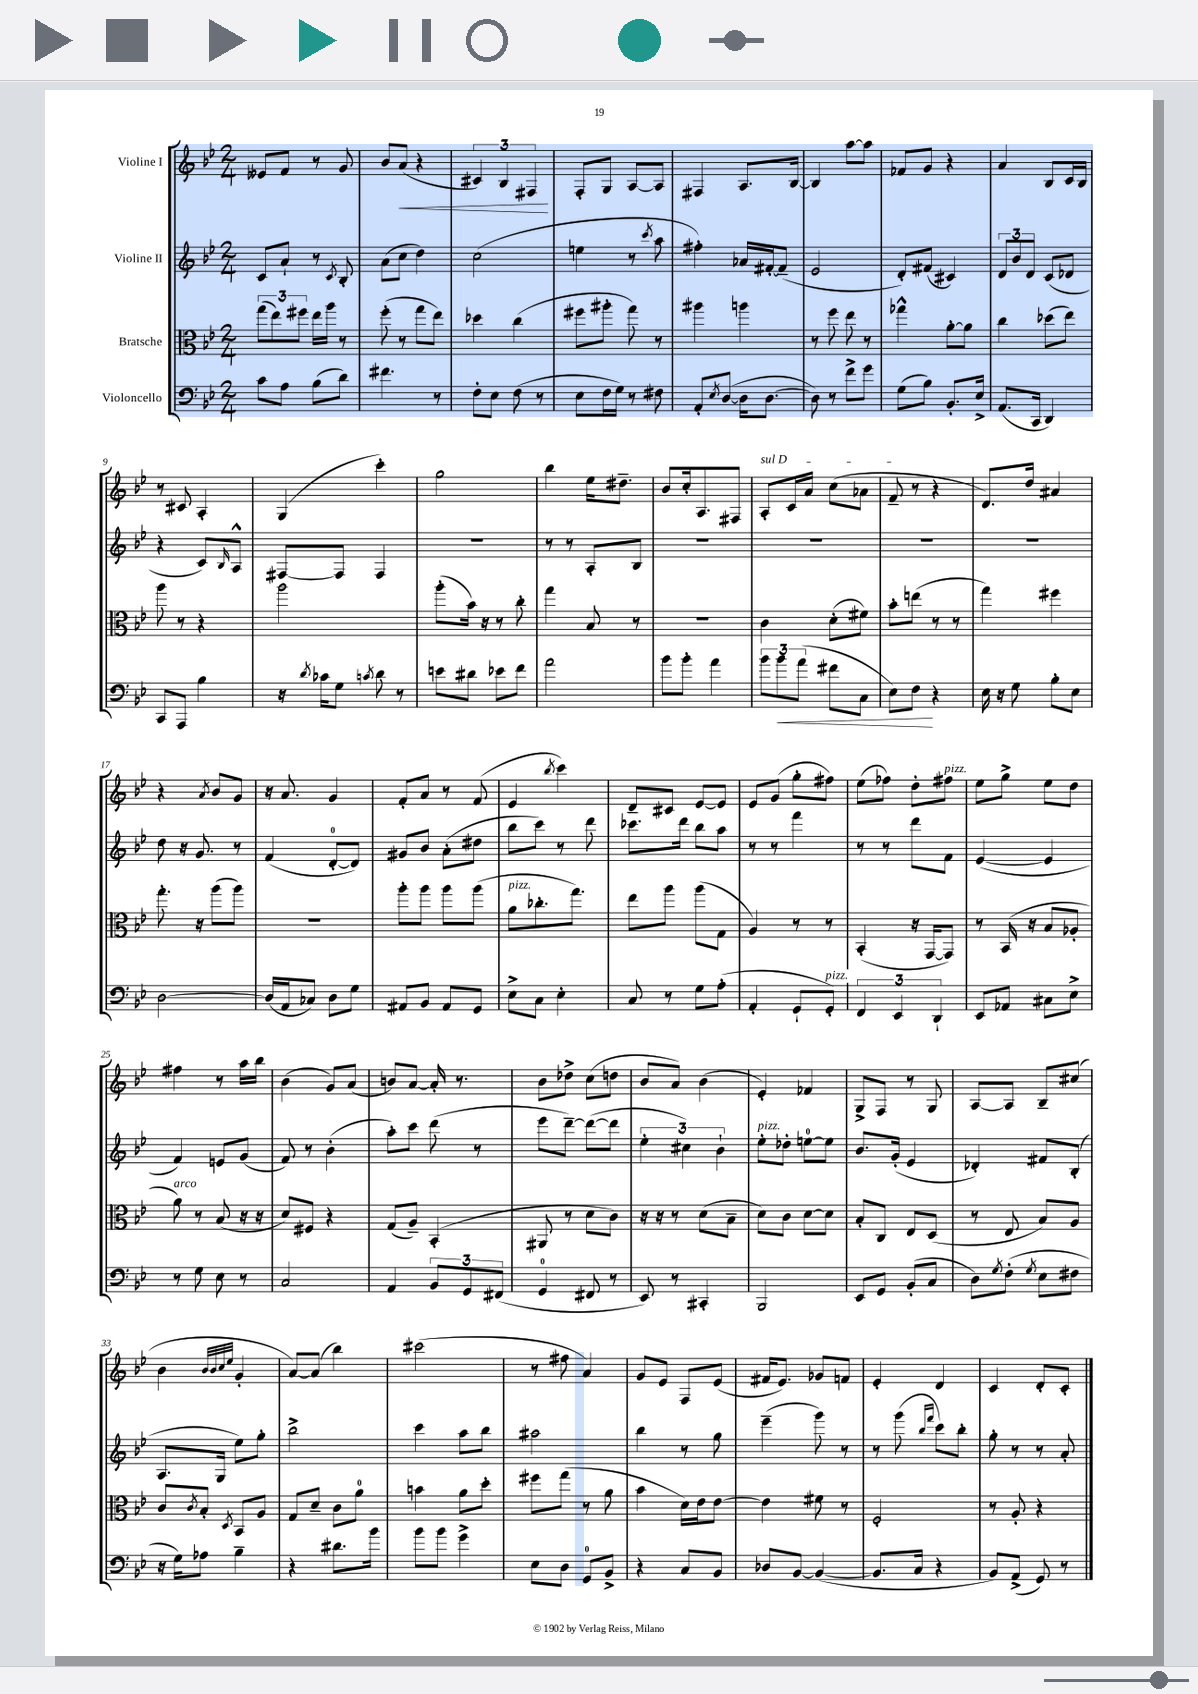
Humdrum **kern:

**kern	**kern	**kern	**kern
*staff4	*staff3	*staff2	*staff1
*clefF4	*clefC3	*clefG2	*clefG2
*k[b-e-]	*k[b-e-]	*k[b-e-]	*k[b-e-]
*M2/4	*M2/4	*M2/4	*M2/4
8c\L	(12gg\L	8c/L	8e--/L
.	12ee-\)	.	.
8A\J	.	8a`/J	8f/J
.	12ff#\J	.	.
(8B-\L	16ee-\LL	8r	8r
.	16aa\JJ	.	.
.	.	8qc/	.
8d\J)	8r	8B-'/	8g/
=	=	=	=
4.f#\	(8ff'\	(8a\L	8b-/L
.	8r	8cc\J	(8a/J
.	8gg\L	4dd\)	4r
8r	8ee-\J)	.	.
=	=	=	=
8F'\L	4dd-\	(2cc\	6c#/)
8E-\J	.	.	.
.	.	.	6B-/
(8F\	(4cc\	.	.
.	.	.	6F#/
8r	.	.	.
=	=	=	=
8E-\L	8ff#\L	4ee\	8F'/L
16F\L	8aa#'\J	.	8G/J
16G\JJ)	.	.	.
8r	8gg\)	8r	[8A/L
.	.	8qccc/	.
8F#\	8r	8aa\	8A/]J
=	=	=	=
8AA'/L	4aa#\	4ff#'\)	4F#/
8qE-/	.	.	.
([8D/J	.	.	.
16D\]LK	4aa\	16a-/LL	8.A/L
[8.D\J	.	[16f#'/J	.
.	.	(8f#~/]J	.
.	.	.	[16B-/Jk
=	=	=	=
8D\])	8r	2e-/	4B-/]
8r	8ff\	.	.
8f^\L	8ee-\	.	[8aa\L
8g\J	8r	.	8aa\]J
=	=	=	=
(8G\L	4gg-^^\	8d'/L)	8f-/L
8B-\J)	.	(8f#/J	8g/J
8.BB-'/L	[8a'\L	4c#/)	4r
.	8a\]J	.	.
16E-^/Jk	.	.	.
=	=	=	=
(8.AA/L	4cc\	12d/L	4a/
.	.	12b-/	.
.	.	12d/J	.
16CC/Jk	.	.	.
4DD/)	(8dd-\L	(8c/L	8B-/L
.	8ee-\J)	8d-/J	16c/L
.	.	.	16B-/JJ
=	=	=	=
8CC/L	8aa\	4r	8r
8AAA/J	8r	.	8c#/
4B-\	4r	8c/L)	4A'/
.	.	16qqB-/	.
.	.	8A^^/J	.
=	=	=	=
16r	2aa\	[8F#/L	(4G/
8qd/	.	.	.
16c-\LK	.	.	.
8G\J	.	8F#/]J	.
8qc/	.	.	.
8d\	.	4F#/	4ccc'\)
8r	.	.	.
=	=	=	=
8e\L	(8aa'\L	2r	2gg\
8d#\J	16b-\Jk)	.	.
.	16r	.	.
8e-\L	8r	.	.
8f\J	8cc'\	.	.
=	=	=	=
2a\	4gg\	8r	4bb-\
.	.	8r	.
.	8B-/	8A'/L	16ee-\LK
.	.	.	8.dd#~\J
.	8r	8B-/J	.
=	=	=	=
8b-\L	2r	2r	8b-/L
8b-'\J	.	.	16cc'/k
.	.	.	8.A/
4a\	.	.	.
.	.	.	8F#/J
=	=	=	=
12b-\L	4c\	2r	8A'/L
12b-\	.	.	.
.	.	.	16c/L
(12a\J	.	.	.
.	.	.	16a/JJ
8f#\L	(8d'\L	.	(8cc\L
8C\J	8f#\J)	.	8a-\J
=	=	=	=
8E-\L)	8b-'\L	2r	8f~/
8F\J	(8ee\J	.	8r
4r	8r	.	4r
.	8r	.	.
=	=	=	=
16E-\	4gg\)	2r	8.d/L)
16r	.	.	.
8G\	.	.	.
.	.	.	16dd/Jk
8B-'\L	4ff#\	.	4a#/
8E-\J	.	.	.
=	=	=	=
[2D\	8.gg'\	8dd\	4r
.	.	16r	.
.	16r	8.g/	.
.	.	.	8qa/
.	(8aa\L	.	8b-/L
.	8aa\J)	8r	8g/J
=	=	=	=
(16D/]LL	2r	(4f/	16r
16AA/J	.	.	8.a/
8C-/J)	.	.	.
8D\L	.	[8d'/L	4g/
8G\J	.	8d/]J)	.
=	=	=	=
8AA#/L	8aa'\L	8g#/L	8f'/L
8BB-/J	8aa\J	8b-/J	8a/J
8AA#/L	8aa\L	(8a'\L	8r
8GG/J	(8aa\J	8dd#\J	(8f/
=	=	=	=
8E-^\L	8a\L	8bb-\L	4e-/
8C\J	8.cc-'\	8ccc\J)	.
.	.	.	8qbb-/
4E-'\	.	8r	4ccc\)
.	8.gg\J)	.	.
.	.	8ddd\	.
=	=	=	=
8C/	8ee-\L	8.ccc-\L	8d~/L
8r	8aa\J	.	8c#/J
.	.	16ddd\Jk	.
8G\L	(8aa\L	8bb-\L	[8e-/L
(8A'\J	8G\J	8aa\J	8e-/]J
=	=	=	=
4AA'/	4A/)	8r	8e-/L
.	.	8r	(8g/J
8GG`/L	8r	4fff\	8gg'\L
8GG'/J)	8r	.	8ff#\J)
=	=	=	=
6FF/	(4BB-'/	8r	(8ee-\L
.	.	8r	8ff-\J)
6EE-/	.	.	.
.	16r	8ddd\L	8dd'\L
.	[16GG/LK	.	.
6DD`/	.	.	.
.	8GG/]J)	8f\J	8ff#\J
=	=	=	=
8EE-/L	8r	([4e-/	8ee-\L
8AA-/J	(16BB-/	.	8gg^\J
.	16r	.	.
8C#\L	8B-/L	4e-/]	8ee-\L
8E-^\J	8A-'/J	.	8dd\J
=	=	=	=
8r	8a\)	4f/)	4ff#\
8G\	8r	.	.
8E-\	(8B-/	8e/L	8r
8r	16r	(8g/J	16aa\LL
.	16r	.	16bb-\JJ
=	=	=	=
2C/	8d/L)	8f/)	(4b-\
.	8F#/J	8r	.
.	4r	(4b-'\	8g/L)
.	.	.	(8a/J
=	=	=	=
4AA/	(8G/L	8aa'\L)	8b/L)
.	8A~/J)	8ccc\J	[8a/J
12BB-/L	(4BB-'/	(8ddd\	16a'/]
.	.	.	8.r
12GG/	.	.	.
.	.	8r	.
(12FF#/J	.	.	.
=	=	=	=
4GG/	8AA#/	8eee-\L	8b-\L
.	8r	[8ddd~\J)	8dd-^\J
8FF#/	8d\L	(8ddd\_L	(8cc\L
8r	8c\J)	8ddd\]J	8dd\J
=	=	=	=
8EE-/)	16r	6ee-'\	8b-/L
.	16r	.	.
8r	8r	.	8a/J)
.	.	6cc#\)	.
4CC#'/	(8d\L	.	(4b-\
.	.	6b-`\	.
.	8B-~\J	.	.
=	=	=	=
2BBB-/	8d\L)	8ee-'\L	4e-'/)
.	8c\J	8dd-'\J	.
.	[8d\L	[8ee\L	4f-/
.	8d\]J	8ee\]J	.
=	=	=	=
8EE-/L	8B-'/L	8.b-/L	8G^/L
8GG/J	8C/J	.	8F/J
.	.	(16g'/Jk	.
(8BB-'/L	8E-/L	4e-/	8r
8C/J	(8D/J	.	8G/
=	=	=	=
8D\L)	8r	4d-'/)	[8A/L
8qG/	.	.	.
(8F'\J	8E-/	.	8A/]J
8qG/	.	.	.
8E-\L	8B-/L)	8f#/L	8B-~/L
8F#\J	8A/J	(8B-'/J	(8cc#/J
=	=	=	=
16r	8c/L	8.A/L	4b-\
16G\LK)	.	.	.
.	8qc/	.	.
8A-\J	8B-'/J	.	.
.	.	16G/Jk	.
.	.	.	32qqb-/LLL
.	.	.	32qqb-/
.	.	.	32qqcc/
.	8qD/	.	32qqee-/JJJ
4B-~\	8BB-/L	8ee-\L)	4g'/
.	8A/J	8gg'\J	.
=	=	=	=
4r	8G/L	2bb-^\	[8a/L)
.	8d~/J	.	(8a/]J
8.d#\L	8c\L	.	4bb-\)
.	8a\J	.	.
16b-\Jk	.	.	.
=	=	=	=
8b-\L	4b\	4ccc\	(2ccc#\
8b-\J	.	.	.
4g^\	8a\L	8aa\L	.
.	8dd'\J	8bb-\J	.
=	=	=	=
8E-\L	8ff#\L	2aa#\	8r
8D\J	(8gg\J	.	8ff#\
8GG/L	8r	.	4a/)
8BB-^/J	8a\	.	.
=	=	=	=
4r	4b-\	4bb-\	8g/L
.	.	.	8e-/J
8C/L	16d\LL)	8r	8F/L
.	16e-\J	.	.
8BB-/J	[8e-\J	8gg\	(8e-/J
=	=	=	=
8D-/L	4e-\]	(4eee-~\	16f#/LK
.	.	.	8.e-/J)
[8BB-/J	.	.	.
(4BB-/_	8f#\	8ggg\)	8g-/L
.	8r	8r	8f/J
=	=	=	=
8.BB-/]L	2F'/	8r	4e-'/
.	.	(8ggg\	.
16C/Jk	.	.	.
.	.	16qqbb-/LL	.
.	.	16qqfff/JJ	.
4r	.	8ccc\L)	4d/
.	.	8bb-'\J	.
=	=	=	=
8BB-/L)	8r	8gg'\	4c/
(8AA^/J	8A'/	8r	.
8GG/)	4r	8r	8d'/L
8r	.	8a'/	8c'/J
==	==	==	==
*-	*-	*-	*-
